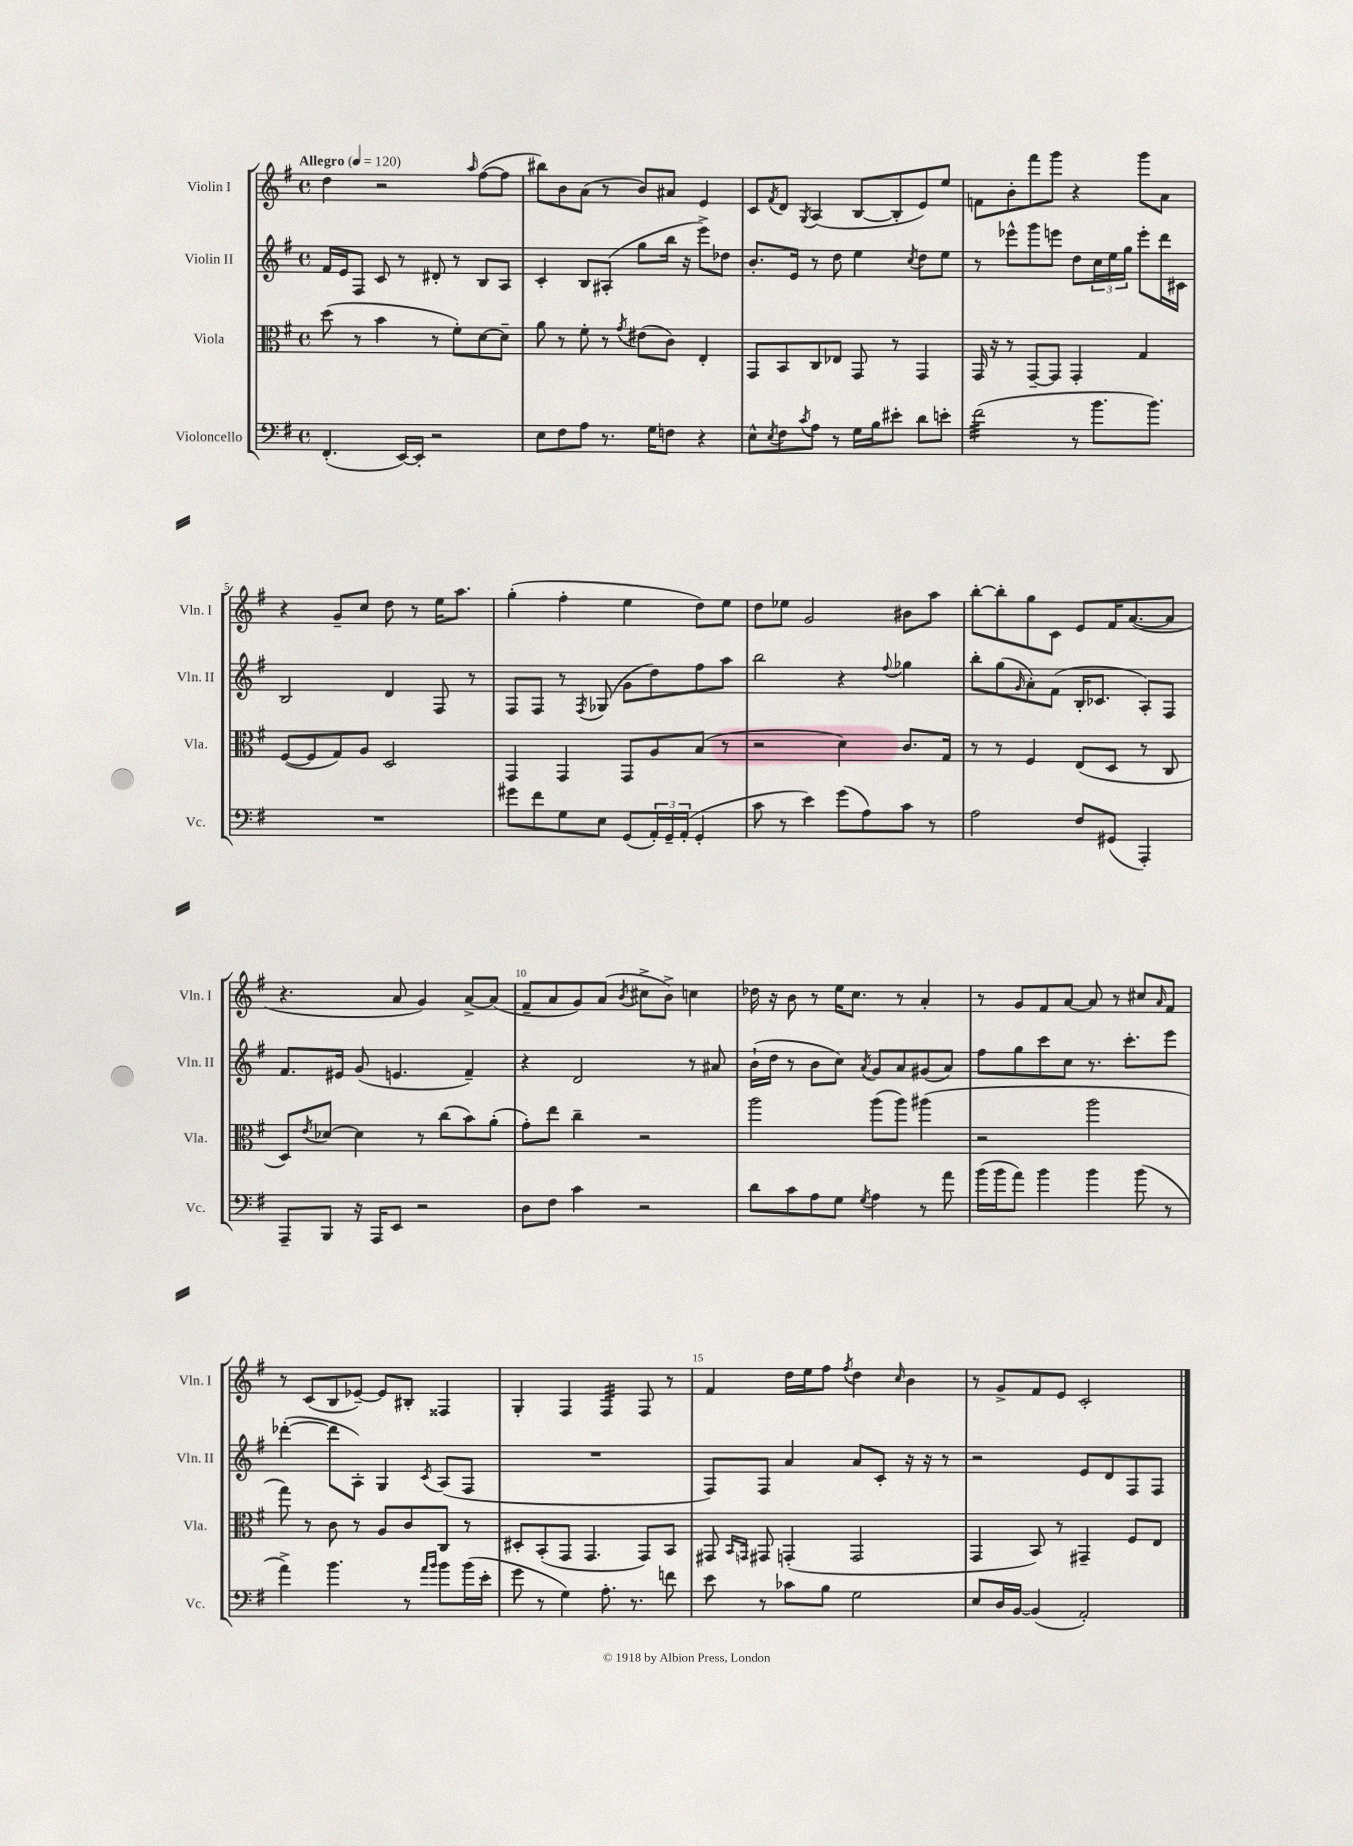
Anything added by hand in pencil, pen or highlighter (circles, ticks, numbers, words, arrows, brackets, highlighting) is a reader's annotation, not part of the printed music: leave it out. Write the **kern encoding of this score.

**kern	**kern	**kern	**kern
*staff4	*staff3	*staff2	*staff1
*clefF4	*clefC3	*clefG2	*clefG2
*k[f#]	*k[f#]	*k[f#]	*k[f#]
*M4/4	*M4/4	*M4/4	*M4/4
*met(c)	*met(c)	*met(c)	*met(c)
*MM120	*MM120	*MM120	*MM120
(4.FF#'	(8dd	16f#	4dd
.	.	16e	.
.	8r	8F#	.
.	4b	8c	2r
[16EE)	.	8r	.
16EE']	.	.	.
2r	8r	8d#'	.
.	8f#')	8r	.
.	.	.	16qqaa
.	[8d	8B	([8ff#
.	8d~]	8A	8ff#]
=	=	=	=
8E	8a	4c'	8bb#)
8F#	8r	.	8b
8A	8f#'	8B	(8a
8.r	8r	(8A#'	8r
.	8qg	.	.
.	(8e#	8gg	8b)
16G	.	.	.
8F	8c)	16bb	8a#
.	.	16r	.
4r	4E'	8eee^)	4e
.	.	8dd-	.
=	=	=	=
8E^^	8GG	8.b'	8c
8qE	.	.	8qf#
8F#	8BB	.	8d
.	.	16e	.
8qc	.	.	8qG
8A	8C	8r	(4A
8r	8E-	8dd	.
16G	8GG	4ee	[8B
16B	.	.	.
8e#'	8r	.	8B']
.	.	8qcc	.
8d	4GG	8dd	8e)
8e'	.	8ee	8ee
=	=	=	=
(2f#	16GG	8r	8f
.	16r	.	.
.	8r	8eee-^^	8b'
.	[8GG~	8ggg	8fff#
.	8GG]	8eee	8ggg
8r	4GG'	8dd	4r
8.b	.	24cc	.
.	.	24ee	.
.	.	24gg	.
.	4G	8eee'	8ggg
8.b)	.	.	.
.	.	16ddd	8a
.	.	16c#	.
=	=	=	=
1r	([8F#	2B	4r
.	8F#]	.	.
.	8G)	.	8g~
.	8A	.	8cc
.	2D	4d	8dd
.	.	.	8r
.	.	8F#	16ee
.	.	.	8.aa
.	.	8r	.
=	=	=	=
8g#	4GG	8F#	(4gg'
8f#	.	8F#	.
8G	4GG	8r	4ff#'
.	.	8qF#	.
8E	.	(8G-	.
(8GG	8GG	8g	4ee
24AA')	8A	8dd)	.
24GG~	.	.	.
(24AA'	.	.	.
4GG'	(8B	8ff#	8dd)
.	8r	8aa	8ee
=	=	=	=
8c	2r	2bb	8dd
8r	.	.	8ee-
4e)	.	.	2g
(8g	4d)	4r	.
8A)	.	.	.
.	.	8qqff#	.
8c	8.c	4gg-	8b#
8r	.	.	8aa
.	16G	.	.
=	=	=	=
2A	8r	8bb'	[8bb'
.	8r	(8gg	8bb']
.	.	16qqg	.
.	4F#	8a')	8gg
.	.	(8f#	8c
8F#	(8E	16B'	8e
.	.	8.c-	.
(8GG#	8D	.	16f#
.	.	.	([8.a
4AAA')	8r	8A')	.
.	8C	8F#	8a]
=	=	=	=
8AAA~	8D)	8.f#	4.r
.	8qe	.	.
8BBB	[8d-	.	.
.	.	16e#	.
16r	4d-]	(8g	.
16AAA	.	.	.
8EE	.	4.e	8a
2r	8r	.	4g)
.	(8cc	.	.
.	8b)	4f#~)	[8a^
.	(8a'	.	(8a]
=	=	=	=
8D	8g')	4r	8f#~
8F#	8ee	.	8a
4c	4cc~	2d	8g)
.	.	.	(8a
.	.	.	8qb
2r	2r	.	8cc#^
.	.	.	8b^)
.	.	8r	4cc
.	.	8a#	.
=	=	=	=
8d	2aa	(16b`	16dd-
.	.	16dd	16r
8c	.	8r	8b
8A	.	8b	8r
8G	.	8cc)	16ee
.	.	.	8.cc
8qG	.	8qa	.
4A	(8aa	8g	.
.	8aa)	8a	8r
8r	(4aa#	(8g#	4a'
8a	.	8a)	.
=	=	=	=
(16b	2r	8ff#	8r
16b	.	.	.
8a)	.	8gg	8g
4b	.	8ccc	8f#
.	.	8cc	[8a
4b	2aa	8.r	8a]
.	.	.	8r
.	.	8.ccc'	.
(8b	.	.	8cc#
.	.	.	16qqa
8r	.	8eee	8f#
=	=	=	=
4a^)	8gg)	([4ddd-'	8r
.	8r	.	(8c
4.b	8c	8ddd-]	8B
.	8r	8A')	[8e-~)
.	8A	4G	8e-]
8r	8c	.	8B#'
16qqa	.	.	.
16qqb	.	8qc	.
8b	8C	(8A	4F##
(16b	8r	8F#	.
16e'	.	.	.
=	=	=	=
8g	8D#'	1r	4G'
8r	(8BB'	.	.
4G)	8GG	.	4F#
.	4.GG	.	.
8.A'	.	.	4F#
8.r	.	.	.
.	8GG)	.	8F#
8f	8BB	.	8r
=	=	=	=
8e	8GG#	8F#)	4f#
.	16qqBB	.	.
.	16qqGG	.	.
8r	8GG#	8F#	.
8c-	(4GG'	4a	16dd
.	.	.	16ee
8B	.	.	8ff#
.	.	.	8qff#
2G	2GG	8a	4dd
.	.	8c'	.
.	.	.	16qqcc
.	.	16r	4b
.	.	16r	.
.	.	8r	.
=	=	=	=
8E	4GG	2r	8r
16D	.	.	8g^
[16BB	.	.	.
(4BB]	8BB)	.	8f#
.	8r	.	8e
2AA')	4GG#~	8e	2c'
.	.	8d	.
.	8F#	8F#	.
.	8E	8F#	.
==	==	==	==
*-	*-	*-	*-
